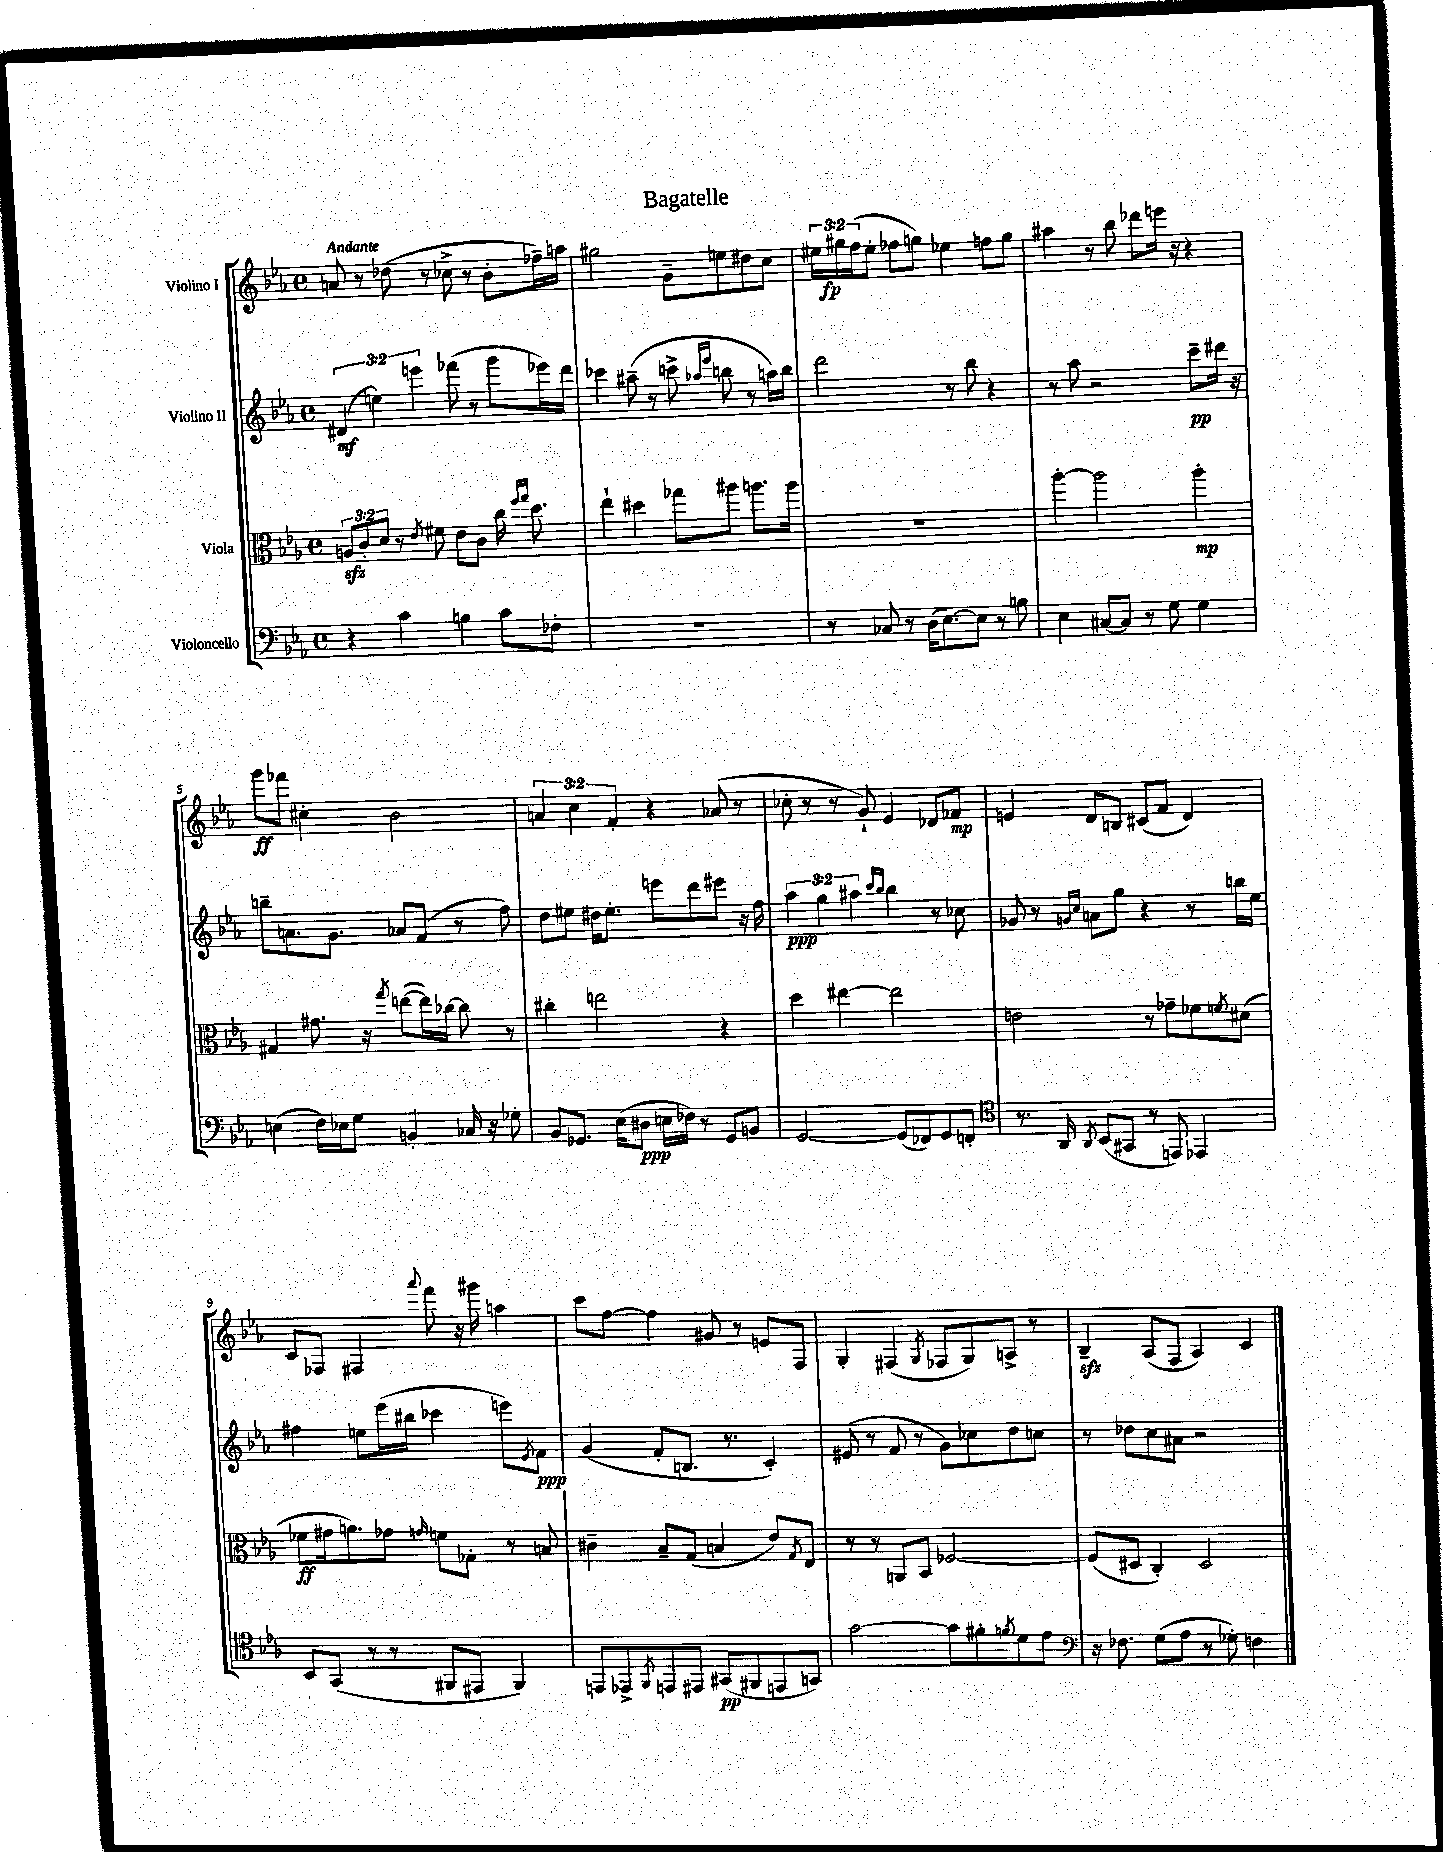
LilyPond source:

\header { title = "Bagatelle" }
<<
\new StaffGroup <<
\new Staff = "s0" \with { instrumentName = "Violino I" } {
    \clef treble \key ees \major \defaultTimeSignature \time 4/4 \override Staff.TupletNumber.text = #tuplet-number::calc-fraction-text \tempo "Andante"
    a'8 r8 des''8( r8 ces''8-> r8 bes'8-. fes''16--) a''16 |
    gis''2 g'8-- e''8 dis''8 c''8 |
    \tuplet 3/2 { eis''16 gis''16\fp f''16( } eis''8-. fes''8 g''8) ees''4 f''8 g''8 |
    ais''4 r8 bes''8 des'''8 e'''16 r16 r4 |
    g'''8\ff fes'''8 cis''4-. bes'2 |
    \tuplet 3/2 { a'4 c''4 f'4-. } r4 aes'8( r8 |
    ces''8-. r8 r8 g'8-!) ees'4 des'8 fes'8\mp |
    e'4 d'8 b8 cis'8( f'8 d'4) |
    c'8 fes8 fis4 \appoggiatura { aes'''8 } f'''8 r16 gis'''16 a''4 |
    c'''8 f''8~ f''4 gis'8 r8 e'8 f8 |
    g4-. fis4( \acciaccatura { g8 } fes8 g8) a8-> r8 |
    bes4--\sfz aes8( f8 aes4) c'4 \bar "|." |
}
\new Staff = "s1" \with { instrumentName = "Violino II" } {
    \clef treble \key ees \major \defaultTimeSignature \time 4/4 \override Staff.TupletNumber.text = #tuplet-number::calc-fraction-text
    \tuplet 3/2 { dis'4\mf( e''4) e'''4 } fes'''8( r8 g'''8 ees'''16) d'''16 |
    ces'''4 ais''8--( r8 c'''8-> \grace { aes''16 ees'''16 } b''8 r8 a''16) b''16 |
    d'''2 r8 bes''8 r4 |
    r8 aes''8 r2 c'''8--\pp dis'''16 r16 |
    b''8-- a'8. g'8. aes'8 f'8( r8 f''8) |
    d''8 eis''8 dis''16 eis''8.-. e'''8 d'''8 eis'''8 r16 f''16 |
    \tuplet 3/2 { aes''4\ppp g''4 ais''4 } \grace { c'''16 bes''16 } bes''4 r8 ces''8 |
    ges'8 r8 \grace { g'16 c''16 } a'8 g''8 r4 r8 b''16 ees''16 |
    fis''4 e''8 ees'''16( bis''16 ces'''4 e'''8) \acciaccatura { ees'8 } f'8\ppp |
    g'4( f'8-. b8. r8. c'4-.) |
    eis'8( r8 f'8 r8 g'8) ces''8 d''8 c''8 |
    r8 des''8 c''8 ais'8 r2 \bar "|." |
}
\new Staff = "s2" \with { instrumentName = "Viola" } {
    \clef alto \key ees \major \defaultTimeSignature \time 4/4 \override Staff.TupletNumber.text = #tuplet-number::calc-fraction-text
    \tuplet 3/2 { a8\sfz c'8-. d'8 } r8 \acciaccatura { ees'8 } fis'8 ees'8 c'8 c''16 \grace { f''16 g''16 } d''8. |
    ees''4-! dis''4 ges''8 ais''8 a''8. a''16 |
    R1 |
    aes''4~-. aes''2 aes''4-.\mp |
    gis4 gis'8. r16 \acciaccatura { g''8 } e''8~( e''16) ces''16~ ces''8 r8 |
    cis''4-. e''2 r4 |
    d''4 eis''4~ eis''2 |
    e'2 r8 ges'8-- fes'8 \acciaccatura { f'8 } dis'8( |
    fes'8\ff gis'16 a'8.) ges'8 \grace { g'16 } f'8 ges8-. r8 b8 |
    cis'4-- bes8-- g8( b4 ees'8) \acciaccatura { g8 } ees8 |
    r8 r8 a,8 bes,8 fes2~ |
    fes8( dis8 c4-.) dis2 \bar "|." |
}
\new Staff = "s3" \with { instrumentName = "Violoncello" } {
    \clef bass \key ees \major \defaultTimeSignature \time 4/4
    r4 c'4 b4 c'8 fes8-. |
    R1 |
    r8 ces8 r8 d16( ees8.~) ees8 r8 b8 |
    ees4 cis8~ cis8 r8 g8 g4 |
    e4( f16) ees16 g8 b,4-. ces16 r16 ges8-. |
    bes,8 ges,8. ees16( dis8\ppp e16 fes16) r8 ges,8 b,8 |
    g,2~ g,8( fes,8) g,8 f,8-. |
    \clef tenor r8. aes,16 \acciaccatura { aes,8 } bes,8( gis,8 r8 e,8) ees,4 |
    bes,8 g,8( r8 r8 fis,8 eis,8 fis,4) |
    e,8 ees,8-> \acciaccatura { f,8 } e,8 eis,8 gis,8\pp( fis,8 e,8 g,8) |
    g'2~ g'8 fis'8-. \acciaccatura { f'8 } d'8 ees'8 |
    \clef bass r16 fes8. g8( aes8 r8 ges8-.) f4 \bar "|." |
}
>>
>>
